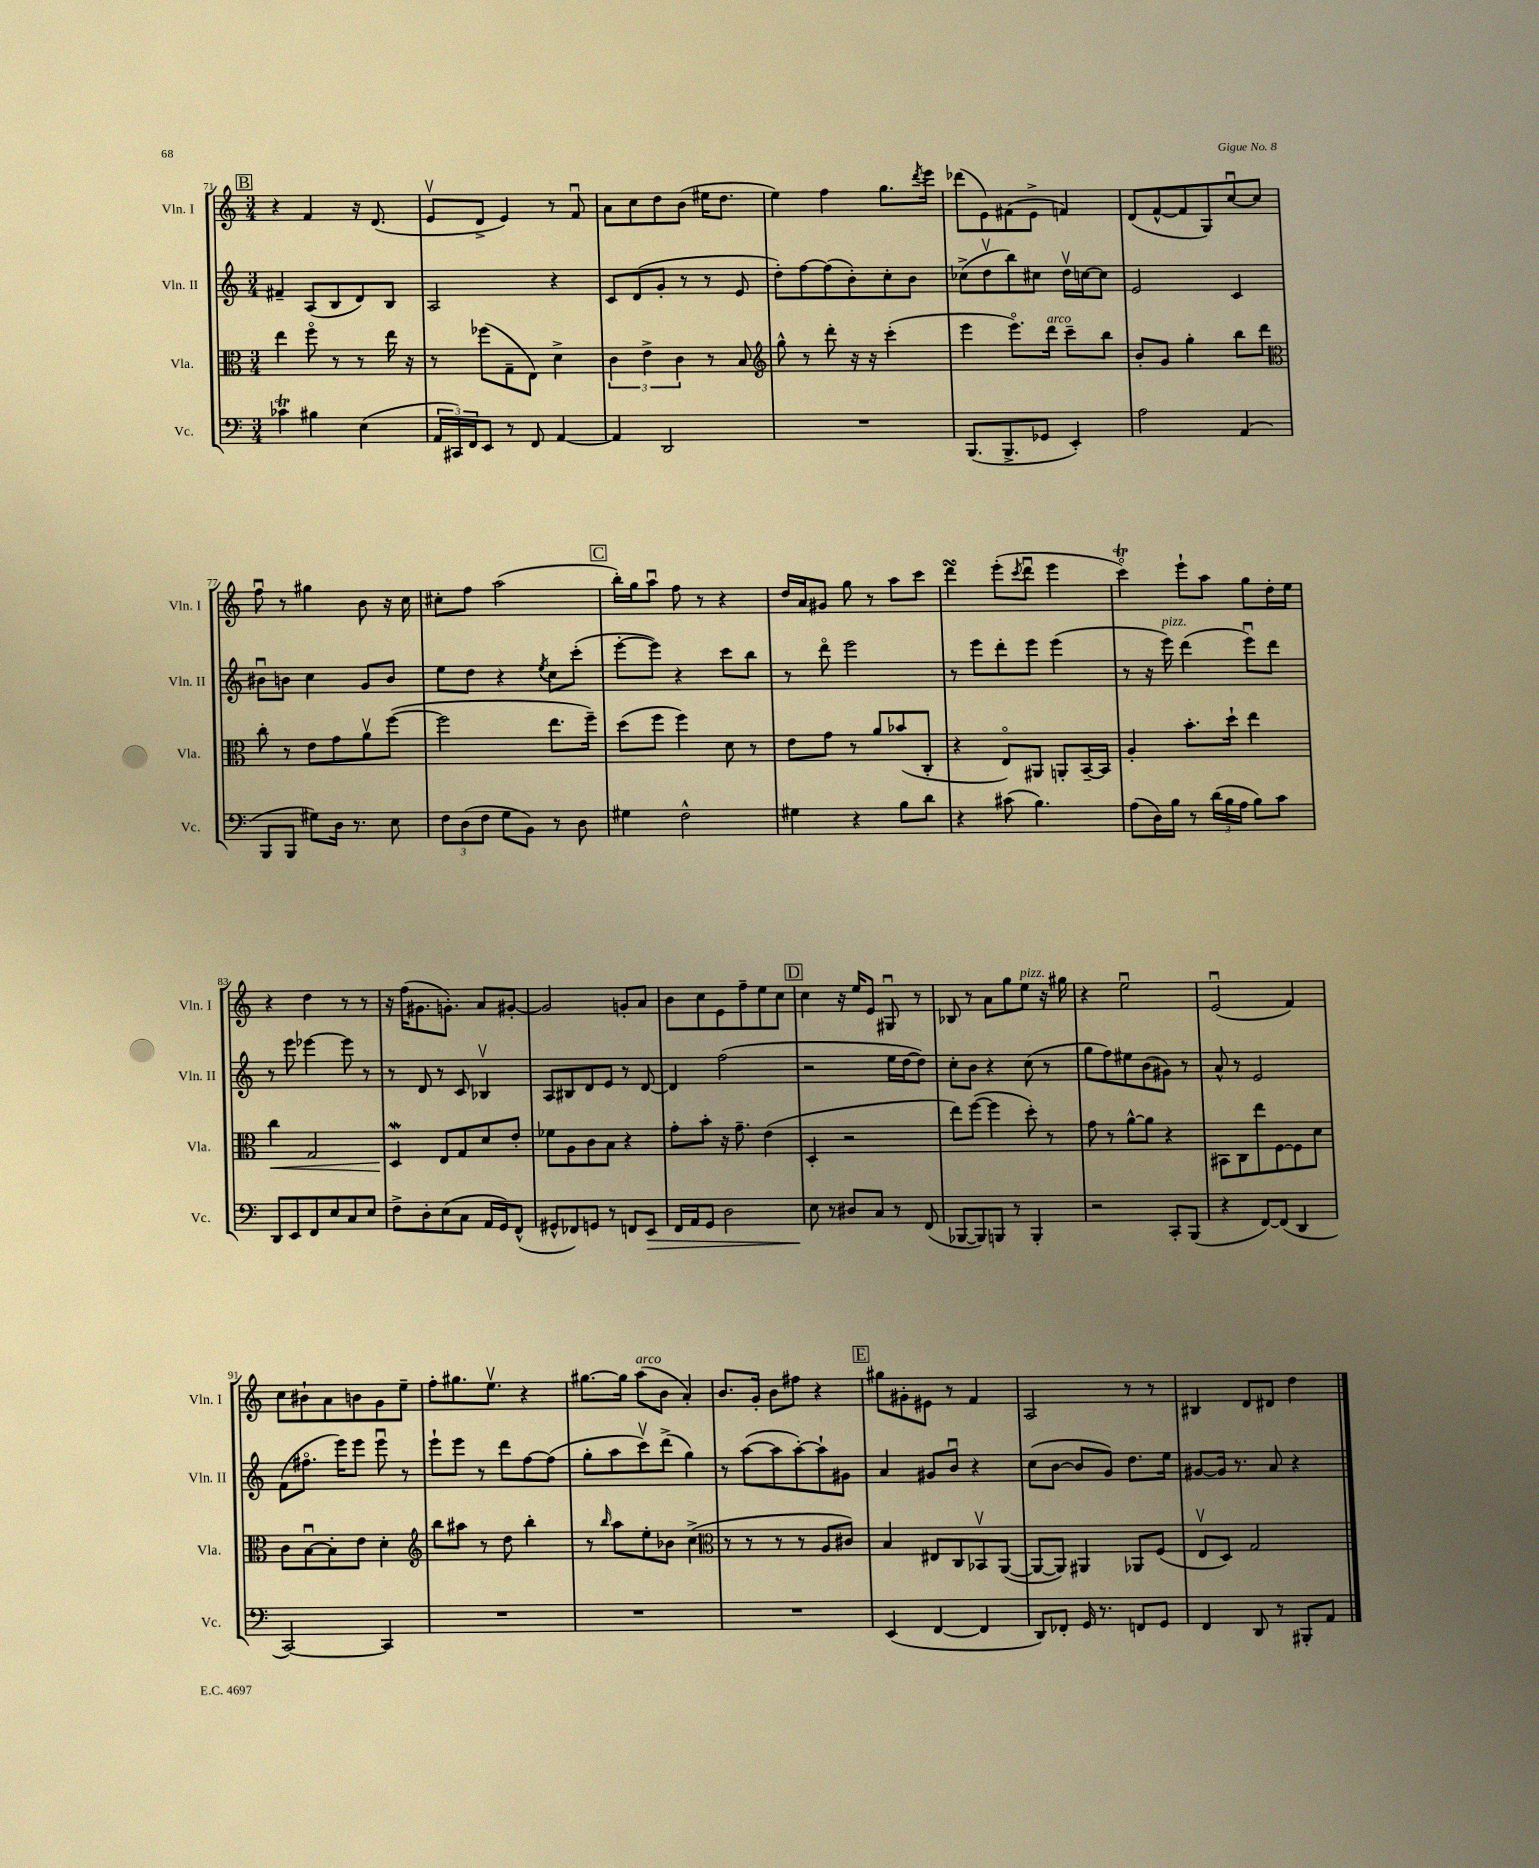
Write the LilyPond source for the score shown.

<<
\new StaffGroup <<
\new Staff = "s0" \with { instrumentName = "Vln. I" shortInstrumentName = "Vln. I" } {
    \clef treble \key c \major \numericTimeSignature \time 3/4
    \mark \markup { \box "B" } r4 f'4 r16 d'8.( |
    e'8\upbow d'8-> e'4) r8 f'8\downbow |
    a'8 c''8 d''8 b'8( eis''16 d''8. |
    e''4) f''4 g''8. \acciaccatura { d'''8 } e'''16 |
    des'''8( e'8) fis'8( e'8-> f'4) |
    d'8( f'8~-^ f'8 g8) c''8~\downbow c''8 |
    f''8\downbow r8 gis''4 b'8 r16 c''16 |
    cis''8-. f''8 a''2( |
    \mark \markup { \box "C" } b''16-.) g''16 a''8\downbow f''8 r8 r4 |
    d''16 a'16 gis'8 g''8 r8 a''8 c'''8 |
    d'''4\turn e'''8-.( \acciaccatura { c'''8 } d'''8\downbow e'''4 |
    c'''4\flageolet\trill) e'''8-! a''8 g''8 d''16-. e''16 |
    r4 d''4 r8 r8 |
    r16 f''16( gis'8. g'8.-.) a'8 gis'8~-. |
    gis'2 g'8-. a'8 |
    b'8 c''8 e'8 f''8-- e''8 c''8 |
    \mark \markup { \box "D" } c''4 r16 e''16 e'8 gis8\downbow r8 |
    bes8 r8 a'8 g''8 e''8^\markup { \italic "pizz." } r16 gis''16 |
    r4 e''2\downbow |
    e'2\downbow( f'4) |
    c''8 bis'8-! a'8 b'8 g'8 e''8-- |
    f''8-. gis''8. e''8.\upbow r4 |
    gis''8.~ gis''16 a''8^\markup { \italic "arco" }( b'8 a'4-.) |
    b'8. g'16-. b'8 fis''8 r4 |
    \mark \markup { \box "E" } gis''8 gis'8-. eis'8 r8 f'4 |
    a2 r8 r8 |
    bis4 d'8 dis'8 d''4 \bar "|." |
}
\new Staff = "s1" \with { instrumentName = "Vln. II" shortInstrumentName = "Vln. II" } {
    \clef treble \key c \major \numericTimeSignature \time 3/4
    \mark \markup { \box "B" } fis'4-- a8( b8 d'8) b8 |
    a2 r4 |
    c'8 d'8( g'8-. r8 r8 e'8 |
    d''8-.) f''8~ f''8( b'8-.) c''8-. b'8 |
    ces''8->( d''8\upbow b''8) cis''8 d''16\upbow c''16~ c''8 |
    e'2 c'4 |
    bis'8\downbow b'8 c''4 g'8 b'8 |
    e''8 d''8 r4 \acciaccatura { e''8 } c''8 c'''8-.( |
    \mark \markup { \box "C" } e'''8~-. e'''8) r4 c'''8 b''8 |
    r8 d'''8\flageolet e'''2 |
    r8 e'''8 d'''8-. e'''8 e'''4( |
    r8 r16 e'''16^\markup { \italic "pizz." }) d'''4( e'''8\downbow) d'''8 |
    r8 e'''8 ees'''4~ ees'''8 r8 |
    r8 d'8 r8 c'8 bes4\upbow |
    a8 bis8 d'8 e'8 r8 d'8~ |
    d'4 f''2( |
    \mark \markup { \box "D" } r2 e''16 d''16~ d''8) |
    c''8-. b'8 r4 c''8( r8 |
    g''8 f''8) eis''8 b'8( gis'8) r8 |
    a'8-^ r8 e'2 |
    f'8( fis''8.\flageolet e'''16) e'''8 e'''8\downbow r8 |
    e'''8-! e'''8 r8 d'''8 f''8~ f''8( |
    g''8-. a''8 c'''8\upbow) d'''8->( g''4) |
    r8 a''8~( a''8 a''8~-.) a''8-! gis'8 |
    \mark \markup { \box "E" } a'4 gis'8 b'8\downbow r4 |
    c''8( b'8~ b'8 g'8) d''8. e''16 |
    gis'8~ gis'16 r8. a'8 r4 \bar "|." |
}
\new Staff = "s2" \with { instrumentName = "Vla." shortInstrumentName = "Vla." } {
    \clef alto \key c \major \numericTimeSignature \time 3/4
    \mark \markup { \box "B" } e''4 f''8\flageolet r8 r8 e''16 r16 |
    r8 fes''8( g8-- e8) d'4-> |
    \tuplet 3/2 { c'4 e'4-> c'4 } r8 b8 |
    \clef treble g''8-^ r8 d'''8-. r16 r16 c'''4-.( |
    e'''4 e'''8.\flageolet) d'''16^\markup { \italic "arco" } c'''8-- b''8 |
    b'8-. g'8 g''4-. b''8 d'''8 |
    \clef alto c''8-. r8 e'8 g'8 a'8\upbow f''8~( |
    f''2 e''8. f''16--) |
    \mark \markup { \box "C" } d''8( f''8 f''4) d'8 r8 |
    e'8 g'8 r8 a'8 bes'8( c8-. |
    r4 e8\flageolet) ais,8 a,8-. b,16~-- b,16 |
    a4-. b'8.-. d''16-! e''4 |
    c''4\< g2 |
    d4\mordent\! e8 g8 d'8 e'8-. |
    fes'8 a8 c'8 b8 r4 |
    g'8-. b'8-. r16 g'8.-- e'4( |
    \mark \markup { \box "D" } d4-. r2 |
    e''8) f''8~( f''4 d''8-.) r8 |
    g'8 r8 a'8~-^ a'8 r4 |
    bis,8 c8 e''8 f8~ f8 d'8 |
    c'8 b8~\downbow b8-. e'8 d'4-. |
    \clef treble b''8 ais''8 r8 d''8 b''4-. |
    r8 \grace { b''16 } a''8 e''8-. bes'8 c''4->( |
    \clef alto r8 r8 r8 r8 a8 cis'8) |
    \mark \markup { \box "E" } b4 eis8 c8 bes,8\upbow a,8~( |
    a,8~ a,8) ais,4 aes,8 f8( |
    e8\upbow d8) g2 \bar "|." |
}
\new Staff = "s3" \with { instrumentName = "Vc." shortInstrumentName = "Vc." } {
    \clef bass \key c \major \numericTimeSignature \time 3/4
    \mark \markup { \box "B" } ces'4\trill bis4 e4( |
    \tuplet 3/2 { a,16 cis,16) f,16 } e,8 r8 f,8 a,4~ |
    a,4 d,2 |
    R2. |
    b,,8.( b,,8.-> ges,8 e,4-.) |
    a2 a,4( |
    b,,8 b,,8 gis8) d16 r8. e8 |
    \tuplet 3/2 { f8 d8( f8 } g8 b,8) r8 d8 |
    \mark \markup { \box "C" } gis4 f2-^ |
    gis4 r4 b8 d'8 |
    r4 cis'8( b4.) |
    a8( d16) b16 r8 \tuplet 3/2 { d'16( b16 a16 } b8) c'8 |
    d,8 e,8 f,8 e8 c8 e8 |
    f8-> d8-. e8( c8 a,16 g,16) f,8-^( |
    gis,8-^ fes,8) g,8 r8 f,8 e,8\> |
    f,16 a,16 g,8 d2 |
    \mark \markup { \box "D" } e8\! r8 dis8 c8 r8 f,8( |
    bes,,8~ bes,,8) b,,8 r8 b,,4-. |
    r2 c,8-. b,,8( |
    r4 f,8~) f,8( d,4 |
    c,2~) c,4 |
    R2. |
    R2. |
    R2. |
    \mark \markup { \box "E" } e,4( f,4~ f,4 |
    d,8) fes,8-. g,16 r8. f,8 g,8 |
    f,4 d,8 r8 bis,,8-. a,8 \bar "|." |
}
>>
>>
\layout { \context { \Score currentBarNumber = #71 } }
